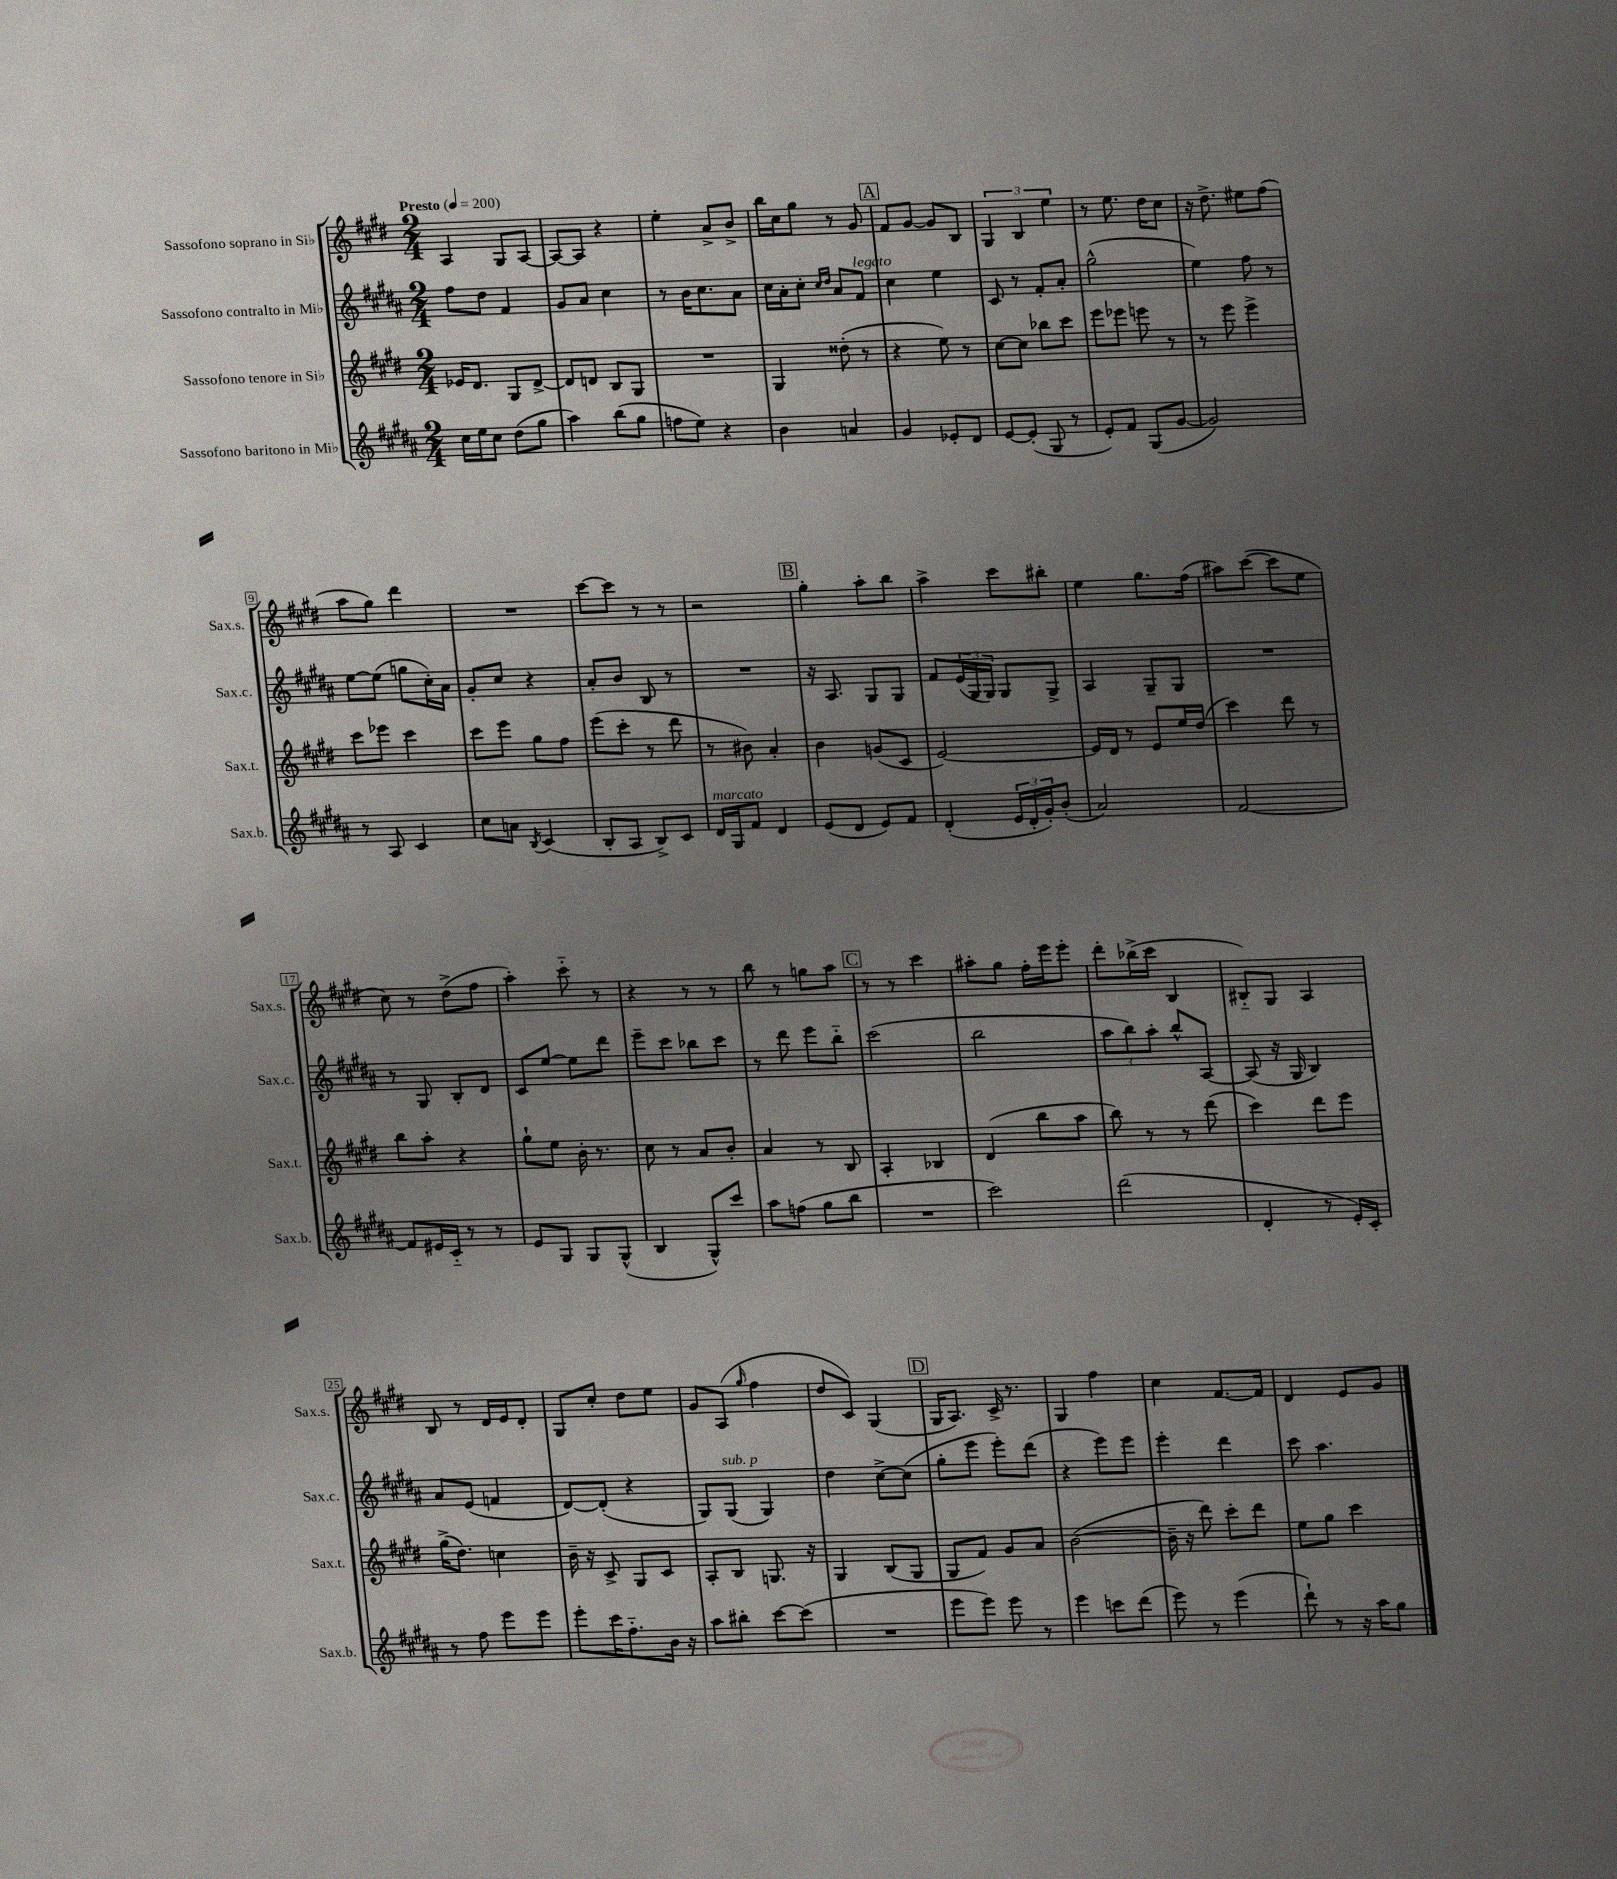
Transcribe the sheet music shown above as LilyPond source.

<<
\new StaffGroup <<
\new Staff = "s0" \with { instrumentName = "Sassofono soprano in Sib" shortInstrumentName = "Sax.s." } {
    \clef treble \key e \major \numericTimeSignature \time 2/4 \tempo "Presto" 4 = 200
    a4 gis8 a8~ |
    a8~ a8 r4 |
    e''4-. a'8-> b'8-> |
    b''16 cis''16 gis''8 r8 gis'8 |
    \mark \markup { \box "A" } fis'8 gis'8~ gis'8 b8 |
    \tuplet 3/2 { gis4 b4 e''4 } |
    r8 e''8. dis''16 cis''8 |
    r16 dis''8.-> eis''8 fis''8( |
    a''8 gis''8) dis'''4 |
    R2 |
    cis'''8~ cis'''8 r8 r8 |
    r2 |
    \mark \markup { \box "B" } gis''4-. a''8-. b''8 |
    a''4-> cis'''8 bis''8-. |
    e''4 gis''8. fis''16( |
    ais''8) cis'''8~( cis'''8 e''8 |
    cis''8) r8 dis''8->( fis''8 |
    a''4-.) cis'''8-_ r8 |
    r4 r8 r8 |
    b''8 r8 g''8 a''8 |
    \mark \markup { \box "C" } r8 r8 cis'''4 |
    ais''8-. gis''8 fis''16-. e'''16 e'''8-. |
    dis'''8-. bes''16->( cis'''16 b4 |
    bis8-_) gis8 a4 |
    b8 r8 dis'16 e'16 dis'8-. |
    gis8 cis''8-. dis''8 e''8 |
    gis'8 a8( \grace { gis''16 } fis''4 |
    dis''8 cis'8) gis4( |
    \mark \markup { \box "D" } gis16 a8.) cis'16-> r8. |
    gis4 fis''4 |
    cis''4 fis'8.~ fis'16 |
    dis'4 e'8 gis'8 \bar "|." |
}
\new Staff = "s1" \with { instrumentName = "Sassofono contralto in Mib" shortInstrumentName = "Sax.c." } {
    \clef treble \key b \major \numericTimeSignature \time 2/4
    fis''8 dis''8 fis'4 |
    gis'8 ais'8 cis''4 |
    r8 b'16 cis''8. ais'8 |
    cis''16 ais'16-. cis''8-. \grace { cis''16 dis''16 } ais'8 fis'8^\markup { \italic "legato" } |
    \mark \markup { \box "A" } cis''4 e''4 |
    cis'8 r8 fis'8-. ais'8-. |
    gis''2-^( |
    e''4) fis''8 r8 |
    e''8~ e''8( g''8 cis''16-.) ais'16 |
    gis'8-. cis''8 r4 |
    ais'8-. b'8 b8 r8 |
    R2 |
    \mark \markup { \box "B" } r16 ais8. gis8 gis8 |
    fis'8 \tuplet 3/2 { e'16( gis16 gis16) } gis8 gis8-> |
    ais4 gis8-- gis8 |
    R2 |
    r8 gis8 b8-. dis'8 |
    cis'8 e''8~ e''8 dis'''8 |
    e'''8-- cis'''8 bes''8 cis'''8 |
    r8 dis'''8 e'''8 b''8-_ |
    \mark \markup { \box "C" } cis'''2( |
    b''2 |
    \tuplet 3/2 { ais''8 b''8) ais''8-. } b''8-^ ais8~ |
    ais8( r16 gis16 b4) |
    ais'8 e'8( f'4 |
    dis'8~) dis'8-.( r4 |
    gis8) gis8^\markup { \italic "sub. p" }( gis4) |
    dis''4 cis''8~-> cis''8( |
    \mark \markup { \box "D" } gis''8-. e'''8 e'''8-.) dis'''8( |
    r4 e'''8) e'''8 |
    e'''4-. dis'''4 |
    cis'''8 ais''4. \bar "|." |
}
\new Staff = "s2" \with { instrumentName = "Sassofono tenore in Sib" shortInstrumentName = "Sax.t." } {
    \clef treble \key e \major \numericTimeSignature \time 2/4
    ees'16 dis'8. gis8 dis'8~-> |
    dis'8 d'8 b8 gis8 |
    R2 |
    gis4 disis''8-.( r8 |
    \mark \markup { \box "A" } r4 e''8) r8 |
    cis''8~ cis''8 bes''8 cis'''8 |
    e'''8 ees'''8 e'''8 r8 |
    r8 e'''8 e'''4-> |
    cis'''8 ees'''8 cis'''4 |
    cis'''8 e'''8 gis''8 fis''8 |
    e'''8( cis'''8-. r8 dis'''8 |
    r8 bis'8) a'4-. |
    \mark \markup { \box "B" } b'4 g'8( cis'8 |
    e'2~) |
    e'16 dis'16 r8 e'8 e''16 dis''16( |
    cis'''4) dis'''8 r8 |
    b''8 a''8-. r4 |
    gis''8-! e''8 b'16-. r8. |
    cis''8 r8 a'8 b'8-. |
    a'4 r8 b8 |
    \mark \markup { \box "C" } a4-. bes4 |
    dis'4( b''8 a''8 |
    b''8) r8 r8 dis'''8( |
    cis'''4) dis'''8 e'''8 |
    gis''16->( dis''8.) c''4 |
    b'16-- r16 cis'8-> gis8 cis'8 |
    a8-. b8 g8. r16 |
    gis4 b8( gis8 |
    \mark \markup { \box "D" } gis8 fis'8) gis'8 a'8 |
    b'2~( |
    b'16-- r16 dis'''8) cis'''8-. dis'''8 |
    e''8 gis''8 cis'''4 \bar "|." |
}
\new Staff = "s3" \with { instrumentName = "Sassofono baritono in Mib" shortInstrumentName = "Sax.b." } {
    \clef treble \key b \major \numericTimeSignature \time 2/4
    cis''16 e''16 cis''8 dis''8( gis''8 |
    ais''4) b''8( gis''8 |
    f''8 e''8) r4 |
    b'4 a'4 |
    \mark \markup { \box "A" } gis'4 ees'8-. dis'8 |
    e'8~ e'8-.( gis8 r8 |
    e'8-.) fis'8 gis8( gis'8~ |
    gis'2) |
    r8 ais8 cis'4 |
    cis''8 a'8 \acciaccatura { b8 } cis'4( |
    b8-. ais8 b8->) cis'8 |
    dis'16^\markup { \italic "marcato" } gis16 fis'8 dis'4 |
    \mark \markup { \box "B" } e'8( dis'8 e'8) fis'8 |
    dis'4-.( \tuplet 3/2 { e'16 dis'16-. gis'16-.) } b'8-.( |
    ais'2) |
    fis'2~ |
    fis'8 eis'16 cis'16-_ r8 r8 |
    e'8 gis8 gis8 gis8-^( |
    b4 gis8-^) cis'''8 |
    ais''8 f''8( gis''8 b''8 |
    \mark \markup { \box "C" } R2 |
    cis'''2) |
    dis'''2( |
    dis'4-. r8 e'16-.) cis'16-. |
    r8 fis''8 e'''8 e'''8 |
    e'''8-. cis'''16 fis''8.-_ b'16 r16 |
    ais''8 bis''8-. cis'''8~ cis'''8( |
    R2 |
    \mark \markup { \box "D" } e'''8 e'''8) e'''8 r8 |
    e'''4 c'''8 dis'''8( |
    e'''8) r8 e'''4( |
    dis'''8-!) r8 r16 ais''16 gis''8 \bar "|." |
}
>>
>>
\layout { \context { \Score \override BarNumber.stencil = #(make-stencil-boxer 0.1 0.3 ly:text-interface::print) } }
